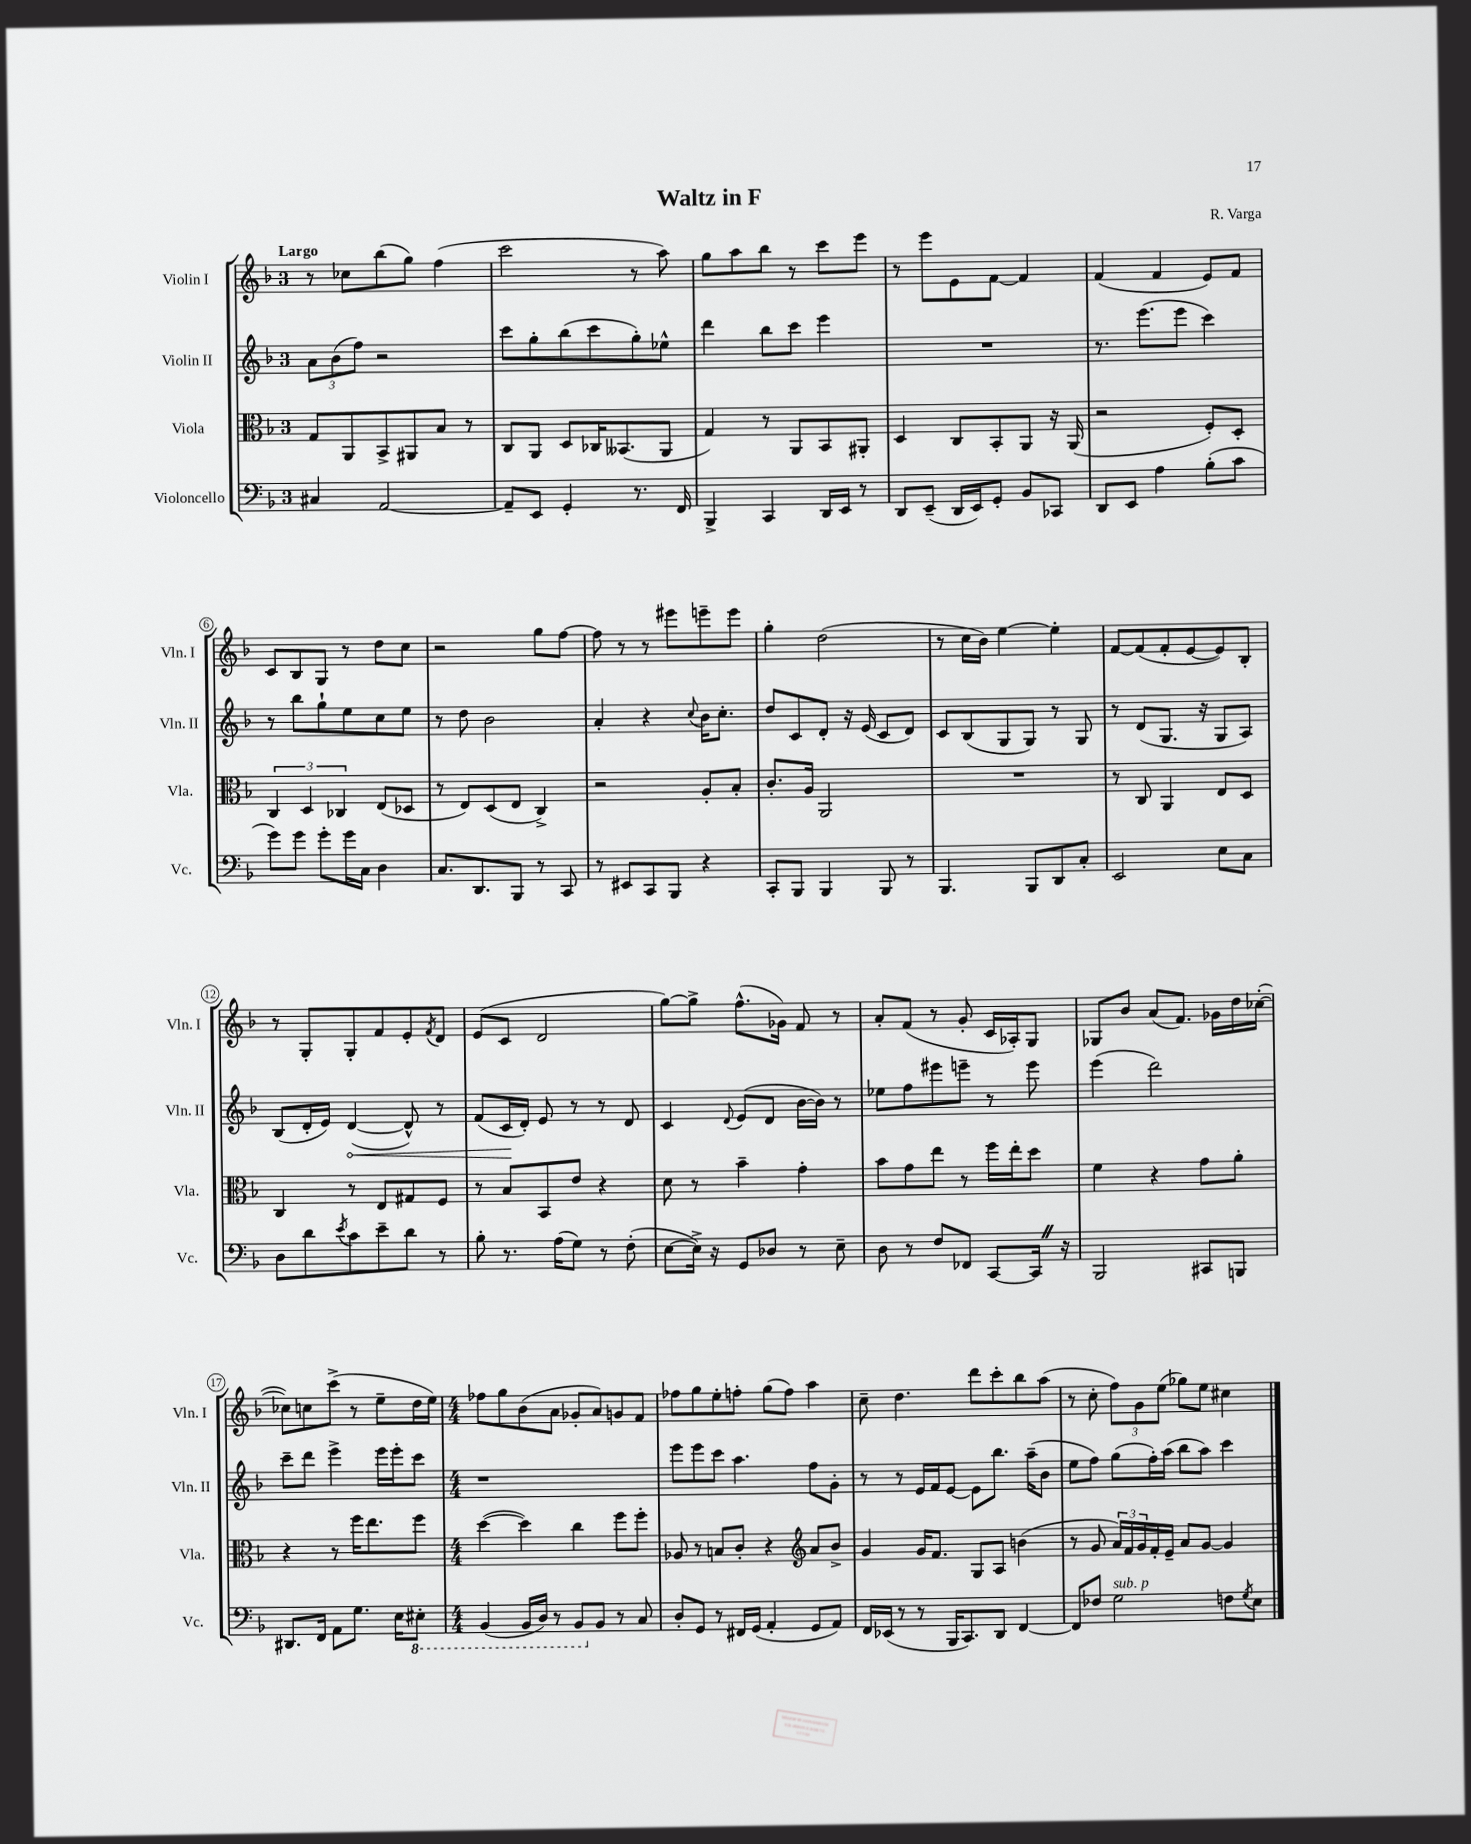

**kern	**kern	**kern	**kern
*staff4	*staff3	*staff2	*staff1
*clefF4	*clefC3	*clefG2	*clefG2
*k[b-]	*k[b-]	*k[b-]	*k[b-]
*M3/4	*M3/4	*M3/4	*M3/4
4C#	8G	12a	8r
.	.	(12b-	.
.	8AA	.	8cc-
.	.	12ff)	.
[2AA	8BB-^	2r	(8bb-
.	8AA#	.	8gg)
.	8B-	.	(4ff
.	8r	.	.
=	=	=	=
8AA~]	8C	8ccc	2ccc
8EE	8AA	8gg'	.
4GG'	8D	(8bb-	.
.	16C-	8ccc	.
.	(8.BB--	.	.
8.r	.	8gg')	8r
.	8AA	8ee-^^	8aa)
16FF	.	.	.
=	=	=	=
4BBB-^	4G)	4ddd	8gg
.	.	.	8aa
4CC	8r	8bb-	8bb-
.	8AA	8ccc	8r
16DD	8BB-	4eee	8ccc
16EE	.	.	.
8r	8AA#'	.	8eee
=	=	=	=
8DD	4D	2.r	8r
(8EE~	.	.	8eee
16DD	8C	.	8e
16EE)	.	.	.
8GG'	8BB-'	.	[8f
8BB-	8AA	.	4f]
8CC-	16r	.	.
.	(16AA	.	.
=	=	=	=
8DD	2r	8.r	(4f
8EE	.	.	.
.	.	(8.eee	.
4A	.	.	4f
.	.	8eee	.
(8B-'	8F')	4ccc)	8e)
8c	8D'	.	8f
=	=	=	=
8g)	6C	8r	8c
8g	.	8bb-	8B-
.	6D	.	.
8g'	.	8gg`	8G
.	6C-	.	.
16g	.	8ee	8r
16C	.	.	.
4D	(8E	8cc	8dd
.	8D-	8ee	8cc
=	=	=	=
8.C	8r	8r	2r
.	8E)	8dd	.
8.DD	.	.	.
.	(8D	2b-	.
8BBB-	8E	.	.
8r	4C^)	.	8gg
8CC	.	.	[8ff
=	=	=	=
8r	2r	4a'	8ff]
8EE#	.	.	8r
8CC	.	4r	8r
8BBB-	.	.	8eee#
.	.	8qqcc	.
4r	8A'	16b-	8eee~
.	.	8.cc'	.
.	8B-'	.	8eee
=	=	=	=
8CC'	8.c'	8dd	4gg'
8BBB-	.	8c	.
.	16A	.	.
4BBB-	2AA	8d'	(2dd
.	.	16r	.
.	.	(16e	.
8BBB-	.	8c	.
8r	.	8d)	.
=	=	=	=
4.BBB-	2.r	8c	8r
.	.	(8B-	16cc
.	.	.	16b-)
.	.	8G	[4ee
8BBB-	.	8G)	.
8DD	.	8r	4ee']
8C'	.	8G	.
=	=	=	=
2EE	8r	8r	[8f
.	8C	(8d	(8f]
.	4AA	8.G	8f'
.	.	.	[8e
.	.	16r	.
8E	8E	8G	8e])
8C	8D	8A)	8B-'
=	=	=	=
8D	4C	(8B-	8r
8d	.	16d'	8G'
.	.	16e)	.
8qe	.	.	.
8c	8r	([4d	8G'
8e~	8E	.	8f
8d	8G#	8d^^])	8e'
.	.	.	8qf
8r	8F	8r	8d
=	=	=	=
8B-'	8r	(8f	(8e
8.r	8B-	16c	8c
.	.	16d')	.
.	8BB-	8e	2d
(16A	.	.	.
8G)	8e	8r	.
8r	4r	8r	.
(8F'	.	8d	.
=	=	=	=
[8E	8d	4c	[8gg)
16E^])	8r	.	8gg^]
16r	.	.	.
.	.	8qqd	.
8GG	4b-~	(8e	(8.ff^^
8D-	.	8d	.
.	.	.	16g-)
8r	4g'	[16b-	8f
.	.	16b-])	.
8E~	.	8r	8r
=	=	=	=
8D	8b-	8ee-	8a'
8r	8g	8ff	(8f
8F	8ee	8eee#	8r
8FF-	8r	8eee~	8g'
[8CC	16ff	8r	16c
.	16ee'	.	16A-')
16CC]	8dd	8eee	8G
16r	.	.	.
=	=	=	=
2BBB-	4f	(4eee	8G-
.	.	.	8b-
.	4r	2ddd)	(8a
.	.	.	8.f)
8CC#	8g	.	.
.	.	.	16g-
8BBB	8a'	.	16dd
.	.	.	([16cc-'
=	=	=	=
8.DD#	4r	8ccc~	8cc-])
.	.	8ddd	8cc
16FF	.	.	.
8AA	8r	4eee^	(8ccc^
8.G	16ff	.	8r
.	8.ee	.	.
.	.	16eee	8ee~
16E	.	16eee'	.
8EE#'	8ff	8ccc	16dd
.	.	.	16ee)
=	=	=	=
*M4/4	*M4/4	*M4/4	*M4/4
(4BBB-	([4dd	1r	8ff-
.	.	.	8gg
16BBB-	4dd])	.	(8b-
16DD)	.	.	.
8r	.	.	8a
8BBB-	4cc	.	8g-'
8BB-	.	.	8a)
8r	8ff	.	8g
8C	8ff'	.	8f
=	=	=	=
8D'	8A-	8eee	8ff-
8GG	8r	8eee	8gg
8r	8B	8ccc	8ee'
16FF#	8c'	4.aa	8ff'
(16GG	.	.	.
4AA'	4r	.	(8gg
.	.	.	8ff)
*	*clefG2	*	*
8GG	8a	8ff	4aa
8AA)	8b-^	8g'	.
=	=	=	=
16FF	4g	8r	8cc~
(16EE-	.	.	.
8r	.	8r	4.dd
8r	16g	16e	.
.	8.f	16f	.
16BBB-	.	[8e	.
8.CC)	.	.	.
.	8G	8e]	8ddd
8DD	8A	8.bb-	8ccc'
[4FF	(4b	.	8bb-
.	.	(16aa~	.
.	.	8b-	(8aa
=	=	=	=
8FF]	8r	8ee	8r
8F-	8g	8ff)	8cc'
2G	24a)	(8gg	12ff)
.	24f	.	.
.	24g	.	12g
.	16f'	16ff')	.
.	.	.	(12ee
.	16e~	(16aa	.
.	8a	8bb-	8gg-)
.	[8g	8aa)	8ee
8F	4g]	4ccc	4cc#
8qG	.	.	.
8E	.	.	.
==	==	==	==
*-	*-	*-	*-
